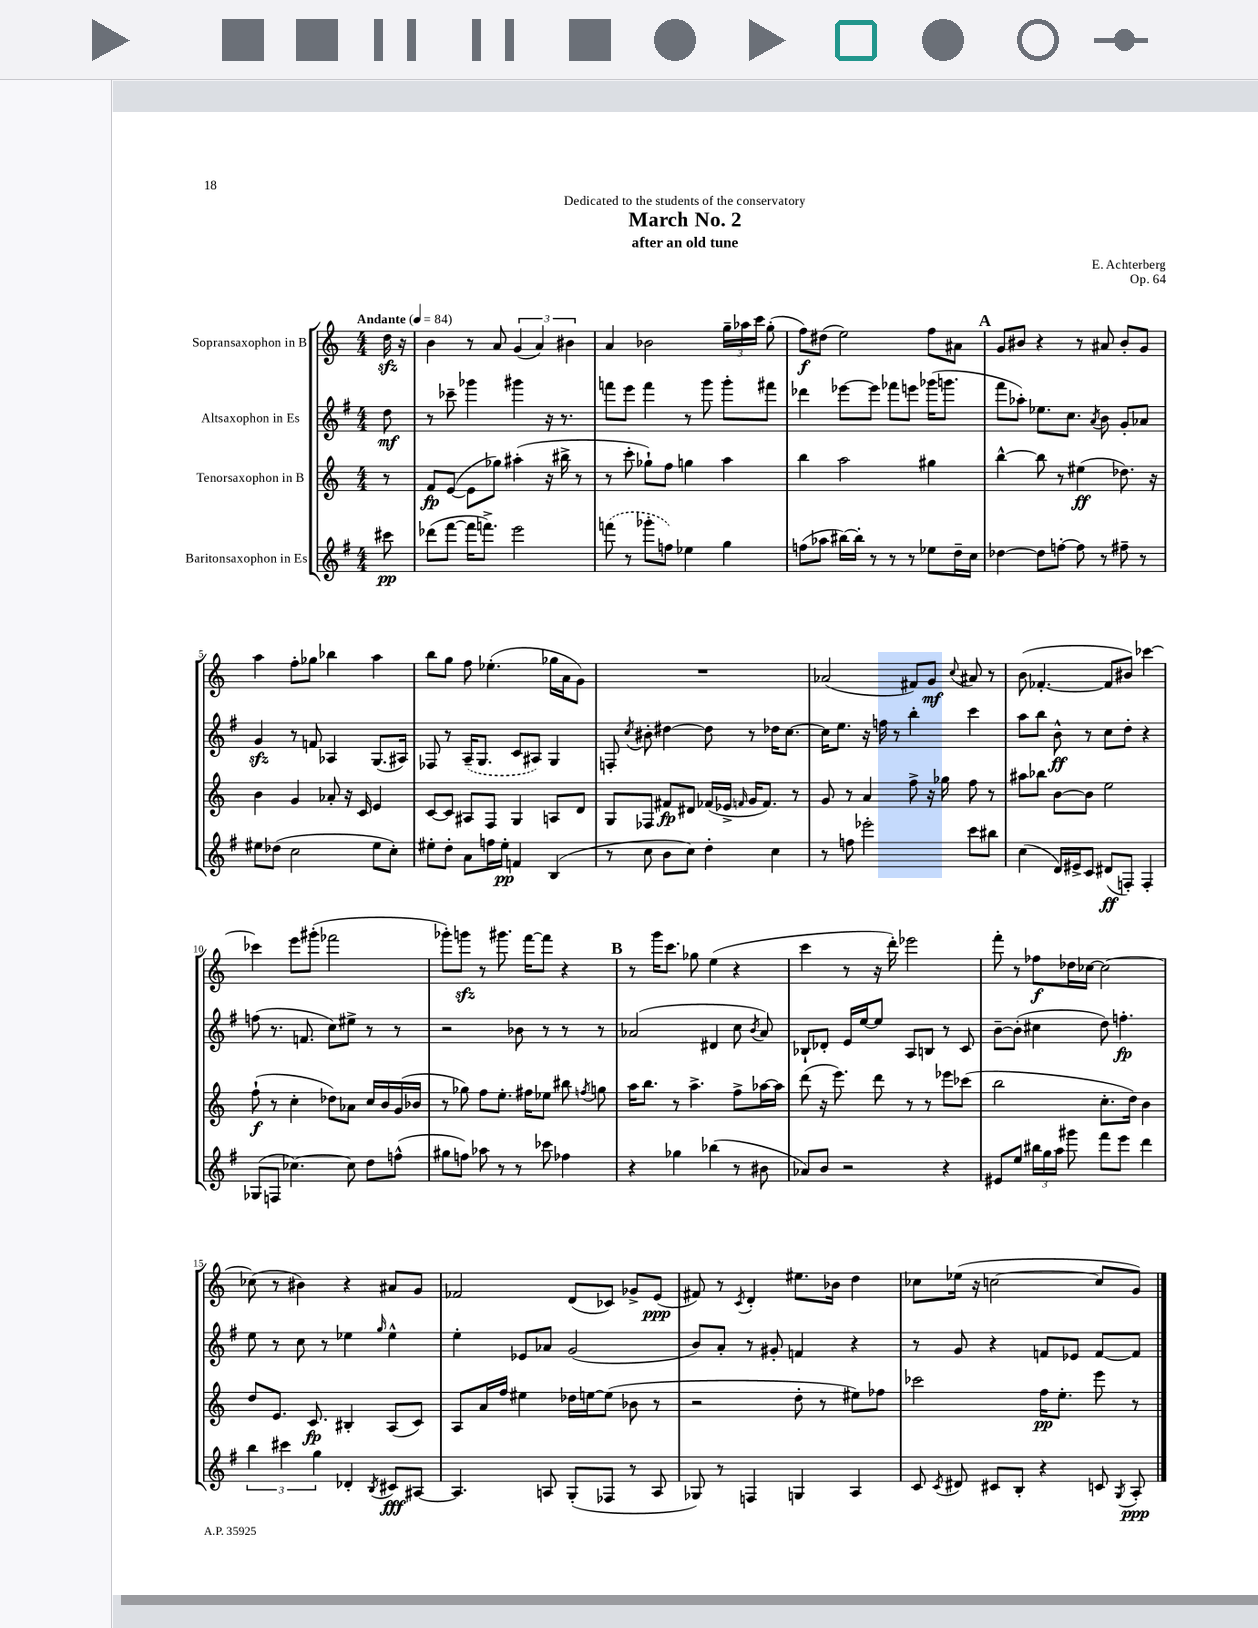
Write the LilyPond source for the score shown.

\header { title = "March No. 2" composer = "E. Achterberg" subtitle = "after an old tune" dedication = "Dedicated to the students of the conservatory" opus = "Op. 64" }
<<
\new StaffGroup <<
\new Staff = "s0" \with { instrumentName = "Sopransaxophon in B" } {
    \clef treble \key c \major \numericTimeSignature \time 4/4 \partial 8 \tempo "Andante" 4 = 84
    \autoBeamOff d''16\sfz r16 |
    b'4 r8 a'8 \tuplet 3/2 { g'4( a'4) bis'4 } |
    a'4 bes'2 \tuplet 3/2 { g''16[-- aes''16 c'''16] } g''8-.( |
    f''8[\f) dis''8]( e''2) f''8[ ais'8] |
    \mark \markup { \bold "A" } g'8[ bis'8] r4 r8 ais'8 bis'8[-. g'8] |
    a''4 f''8[-. ges''8] bes''4 a''4 |
    b''8[ g''8] f''8 ees''4.-.( ges''16[ a'16 g'8]) |
    R1 |
    aes'2( fis'8[) g'8]\mf \appoggiatura { c''8 } ais'8 r8 |
    b'8( fes'4.~-. fes'8[ bis'8]) ces'''4~ |
    ces'''4 e'''8[ gis'''8]-.( fes'''2 |
    ges'''8[-.) g'''8]\sfz r8 gis'''8. f'''16[~ f'''8] r4 |
    \mark \markup { \bold "B" } r8 g'''16[ c'''8.] ges''8 e''4( r4 |
    c'''4 r8 r16 d'''16-.) ees'''2 |
    f'''8-. r8 fes''8[\f des''16 ces''16]~ ces''2~ |
    ces''8( r8 bis'4) r4 ais'8[ g'8] |
    fes'2 d'8[( ces'8]) ges'8[-> e'8]\ppp( |
    fis'8) r8 \acciaccatura { c'8 } d'4-. eis''8.[ bes'16] d''4 |
    ces''8[ ees''16]( r16 c''2~ c''8[ g'8]) \bar "|." |
}
\new Staff = "s1" \with { instrumentName = "Altsaxophon in Es" } {
    \clef treble \key g \major \numericTimeSignature \time 4/4 \partial 8
    \autoBeamOff d''8\mf |
    r8 ces'''8-- ges'''4 gis'''4 r16 r8. |
    f'''8[ e'''8] f'''4 r8 g'''8 g'''8[-. fis'''8] |
    des'''4 ees'''8[~ ees'''8] fes'''8[ e'''8] ges'''16[( g'''8.] |
    \mark \markup { \bold "A" } fis'''8[ aes''8]-.) ees''8.[ c''8.] \acciaccatura { a'8 } b'8 g'8[-. aes'8] |
    g'4\sfz r8 f'8 aes4 g8.[( ais16]) |
    fes8 r8 \once \slurDashed a16[--( g8.] c'8[ ais8]) g4 |
    f8-. \acciaccatura { c''8 } bis'8-. dis''4~ dis''8 r8 des''16[ c''8.]~ |
    c''16[ e''8.] r16 f''16 r8 b''4-. c'''4 |
    a''8[ b''8] b'8-^\ff r8 c''8[ d''8]-. r4 |
    f''8( r8. f'8. c''8[) eis''8]-> r8 r8 |
    r2 bes'8 r8 r8 r8 |
    \mark \markup { \bold "B" } aes'2( dis'4 c''8 \acciaccatura { b'8 } aes'8) |
    bes8[-! des'8]-. e'16[ e''16~ e''8] a8[ b8] r8 c'8 |
    b'8[~-- b'8]-.( cis''4 d''8) f''4.-.\fp |
    e''8 r8 c''8 r8 ees''4 \grace { g''16 } ees''4-^ |
    e''4-. ees'8[ aes'8] g'2( |
    b'8[) a'8]-. r8 gis'8-. f'4 r4 |
    r8 g'8 r4 f'8[ ees'8] f'8[~ f'8] \bar "|." |
}
\new Staff = "s2" \with { instrumentName = "Tenorsaxophon in B" } {
    \clef treble \key c \major \numericTimeSignature \time 4/4 \partial 8
    \autoBeamOff r8 |
    f'8[\fp e'8]~( e'8[ ges''8]) ais''4-.( r16 bis''16-> r8 |
    r8 c'''8-. ges''8[-!) f''8] g''4 a''4 |
    b''4 a''2 gis''4 |
    \mark \markup { \bold "A" } b''4~-^ b''8 r8 eis''4\ff( des''8.) r16 |
    b'4 g'4 aes'8-. r16 c'16 e'4 |
    c'8[~ c'8] ais8[ f8] g4 a8[ d'8] |
    g8[ fes8] fis'8[\fp dis'8] fes'16[( ees'16]-> \grace { f'16 } g'16[ f'8.]) r8 |
    g'8 r8 a'4 f''8-> r16 ges''16 f''8 r8 |
    ais''8[ bes''8] b'8[~ b'8] e''2 |
    f''8-!\f( r8 c''4-. des''8[) aes'8] c''16[ b'16 g'16( bes'16] |
    r8 ges''8) f''8[ e''8.]-. fis''16[ ees''8] bis''8 \acciaccatura { f''8 } g''8 |
    \mark \markup { \bold "B" } a''16[ b''8.] r8 a''4.-> f''8[-> aes''16~ aes''16] |
    d'''8( r16 e'''8.) d'''8 r8 r8 ees'''8[ ces'''8]( |
    b''2 c''8.[-. d''16]) b'4 |
    d''8[ e'8.] c'8.\fp bis4-. a8[( c'8]) |
    a8[ a'16 f''16] eis''4 des''16[ e''16~ e''8]( bes'8 r8 |
    r2 d''8-. r8 eis''8[) fes''8] |
    ces'''2 f''16[\pp e''8.]-. e'''8 r8 \bar "|." |
}
\new Staff = "s3" \with { instrumentName = "Baritonsaxophon in Es" } {
    \clef treble \key g \major \numericTimeSignature \time 4/4 \partial 8
    \autoBeamOff cis'''8\pp |
    des'''8[( fis'''8]~ fis'''16[ f'''8.]->) e'''2 |
    \once \slurDashed f'''8( r8 ges'''8[-. f''8]) ees''4 g''4 |
    f''8[( aes''8] bis''16[~) bis''16]-. r8 r8 r8 ees''8[ d''16-- c''16] |
    \mark \markup { \bold "A" } des''4~ des''8[ f''8]~-. f''8 r8 fis''8-- r8 |
    eis''8[ des''8]( c''2 eis''8[ c''8]-.) |
    eis''8[-. d''8]-. a'8[ f''16 eis''16]-.\pp f'4 b4( |
    r8 c''8 b'8[ c''8]) d''4-. c''4 |
    r8 f''8 ees'''2-. c'''8[ bis''8] |
    c''4( d'16[) eis'16-> c'8] dis'8[\ff( f8]-.) f4-. |
    ges8[( f8] ces''4.~) ces''8 d''8[ f''8]-^( |
    gis''8[ f''8]) aes''8 r8 r8 ces'''8 fes''4 |
    \mark \markup { \bold "B" } r4 ges''4 bes''4( r8 bis'8 |
    aes'8[) b'8] r2 r4 |
    eis'8[ e''8] \tuplet 3/2 { bis''16[ g''16 a''16] } gis'''8 fis'''8[ e'''8] d'''4 |
    \tuplet 3/2 { b''4 cis'''4 g''4 } des'4-. \acciaccatura { b8 } cis'8[\fff ais8]~ |
    ais4. a8 g8[-.( fes8] r8 a8 |
    ges8) r8 f4 g4 a4 |
    c'8 \acciaccatura { c'8 } dis'8 cis'8[ b8]-. r4 c'8 \acciaccatura { g8 } a8-.\ppp \bar "|." |
}
>>
>>
